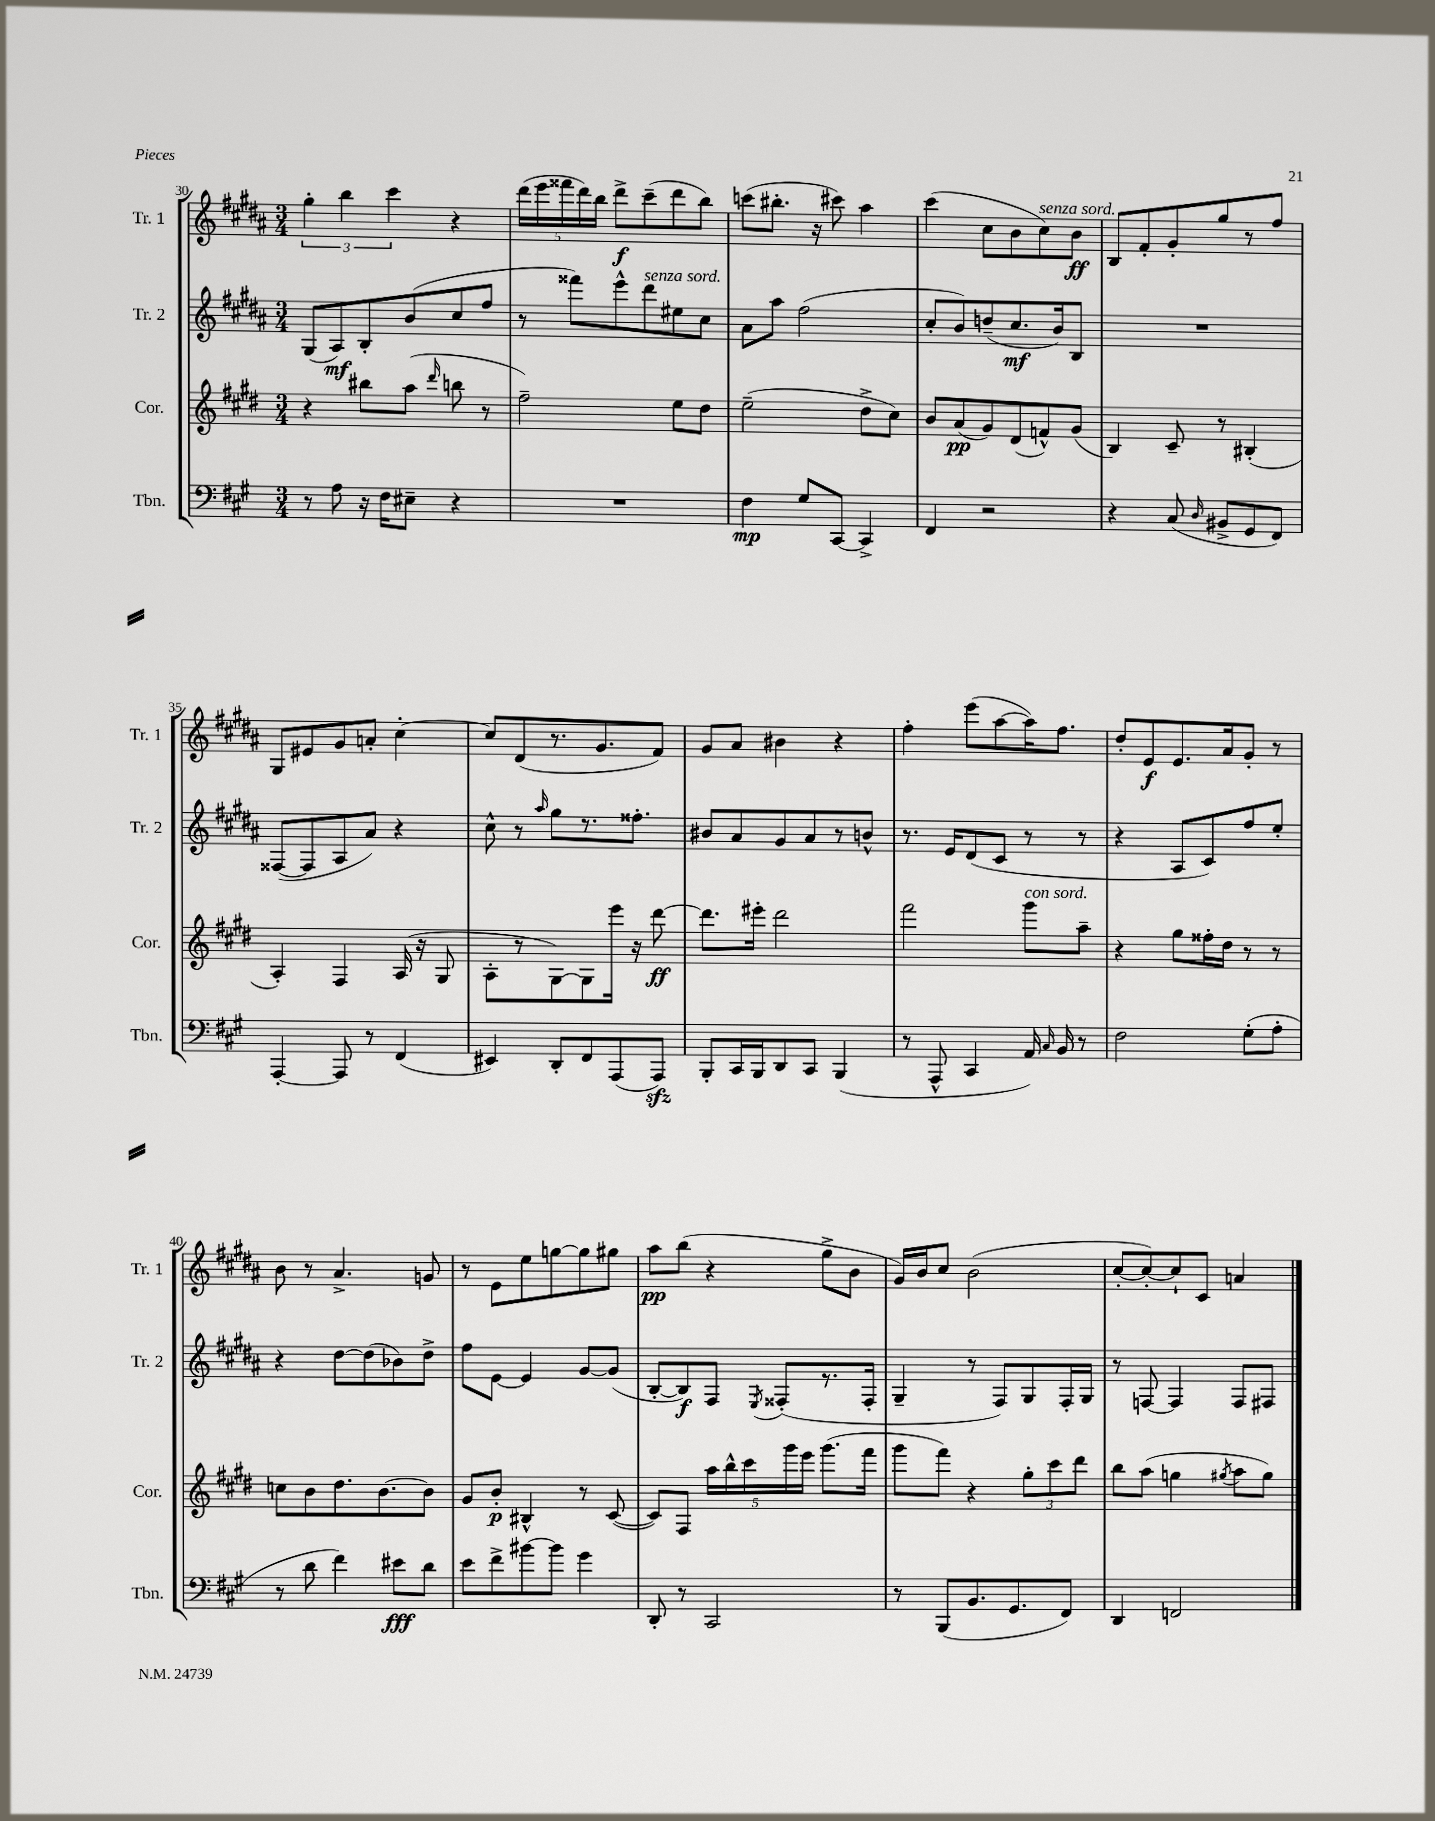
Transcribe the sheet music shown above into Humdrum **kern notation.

**kern	**kern	**kern	**kern
*staff4	*staff3	*staff2	*staff1
*clefF4	*clefG2	*clefG2	*clefG2
*k[f#c#g#]	*k[f#c#g#d#]	*k[f#c#g#d#a#]	*k[f#c#g#d#a#]
*M3/4	*M3/4	*M3/4	*M3/4
8r	4r	(8G#/L	6gg#'\
8A\	.	8A#/)	.
.	.	.	6bb\
16r	8bb#\L	8B'/	.
16F#\LK	.	.	.
.	.	.	6ccc#\
8E#~\J	(8aa\J	(8b/	.
.	16qqddd#/	.	.
4r	8bb\	8cc#/	4r
.	8r	8ff#/J	.
=	=	=	=
2.r	2ff#~\)	8r	(20ddd#\LL
.	.	.	20eee\
.	.	.	20fff##\
.	.	8fff##\L)	.
.	.	.	20ddd#\)
.	.	.	20bb\JJ
.	.	8eee^^\	8ddd#^\L
.	.	8ddd#\	(8ccc#~\
.	8ee\L	8ee#\	8ddd#\
.	8dd#\J	8cc#\J	8bb\J)
=	=	=	=
4F#\	(2ee~\	8a#\L	(8ccc\L
.	.	8aa#\J	8.bb#'\J
8G#/L	.	(2ff#\	.
.	.	.	16r
[8CC#/J	.	.	8ccc#\)
4CC#^/]	8dd#^\L	.	4aa#\
.	8cc#\J)	.	.
=	=	=	=
4FF#/	8b/L	8cc#'/L	(4ccc#\
.	(8a/	8b/)	.
2r	8g#/)	(8dd~/	8cc#\L
.	(8d#/	8.cc#/	8b\
.	8f^^/)	.	8cc#\)
.	.	16b/k)	.
.	(8g#/J	8B/J	8b\J
=	=	=	=
4r	4B/)	2.r	8B/L
.	.	.	8f#'/
(8C#/	8c#~/	.	8g#'/
16qqD/	.	.	.
8BB#^/L	8r	.	8gg#/
8GG#/	(4B#'/	.	8r
8FF#/J)	.	.	8ff#/J
=	=	=	=
[4AAA'/	4A'/)	([8F##/L	8G#/L
.	.	8F##/]	8e#/
8AAA/]	4F#/	8A#/	8g#/
8r	.	8a#/J)	8a'/J
(4FF#/	(16A/	4r	[4cc#'\
.	16r	.	.
.	8G#/	.	.
=	=	=	=
4EE#/)	8A'\L	8cc#^^\	8cc#/]L
.	8r	8r	(8d#/
.	.	16qqaa#/	.
8DD'/L	[8G#\)	8gg#\L	8.r
8FF#/	8G#\]	8.r	.
.	.	.	8.g#/
(8AAA/	16eee\Jk	.	.
.	16r	8.ff##'\J	.
8AAA/J)	[8ddd#\	.	8f#/J)
=	=	=	=
8BBB'/L	8.ddd#\]L	8b#/L	8g#/L
16CC#/L	.	8a#/	8a#/J
16BBB/J	16eee#'\Jk	.	.
8DD/	2ddd#\	8g#/	4b#\
8CC#/J	.	8a#/	.
(4BBB/	.	8r	4r
.	.	8b^^/J	.
=	=	=	=
8r	2fff#\	8.r	4ff#'\
8AAA^^/	.	.	.
.	.	16e/LK	.
4CC#/	.	(8d#/	(8eee\L
.	.	8c#/J	[8aa#\
16AA/)	8ggg#\L	8r	16aa#\]K)
16qqC#/	.	.	.
16BB/	.	.	8.ff#\J
8r	8aa~\J	8r	.
=	=	=	=
2F#\	4r	4r	8dd#'/L
.	.	.	8e/
.	8gg#\L	8A#/L	8.e/
.	16ff##'\L	8c#/)	.
.	16dd#\JJ	.	16a#/k
(8G#'\L	8r	8ff#/	8g#'/J
8A'\J	8r	8ee'/J	8r
=	=	=	=
8r	8cc\L	4r	8b\
8d\	8b\	.	8r
4f#\)	8.dd#\	[8dd#\L	4.a#^/
.	.	(8dd#\]	.
.	[8.b\	.	.
8e#\L	.	8b-\)	.
8d\J	8b\]J	8dd#^\J	8g/
=	=	=	=
8e\L	8g#/L	8ff#\L	8r
8f#^\	8b'/J	[8e\J	8e\L
[8b#\	4B#^^/	4e/]	8ee\
8b#\]J	.	.	[8gg\
4g#\	8r	[8g#/L	8gg\]
.	([8c#/	(8g#/]J	8gg#\J
=	=	=	=
8DD'/	8c#/]L)	[8B'/L	8aa#\L
8r	8F#/J	8B/])	(8bb\J
2CC#/	20aa\LL	8F#/J	4r
.	20bb^^\	.	.
.	20ccc#\	.	.
.	.	8qE/	.
.	.	(8F##'/L	.
.	20ggg#\	.	.
.	20eee\JJ	.	.
.	(8.ggg#\L	8.r	8gg#^\L
.	.	.	8b\J
.	16fff#\Jk	16F##'/Jk	.
=	=	=	=
8r	8ggg#\L	4G#~/	16g#/LL)
.	.	.	16b/J
(8BBB/L	8fff#\J)	.	8cc#/J
8.BB/	4r	8r	(2b\
.	.	8F#/L)	.
8.GG#/	.	.	.
.	12gg#'\L	8G#/	.
.	12ccc#\	.	.
8FF#/J)	.	16F#'/L	.
.	12ddd#\J	.	.
.	.	16G#/JJ	.
=	=	=	=
4DD/	8bb\L	8r	[8cc#'/L
.	(8aa\J	[8F/	8cc#'/_)
2FF/	4gg\	4F/]	8cc#`/]
.	.	.	8c#/J
.	8qgg#/	.	.
.	8aa\L	8F/L	4a/
.	8gg#\J)	8F#/J	.
==	==	==	==
*-	*-	*-	*-
